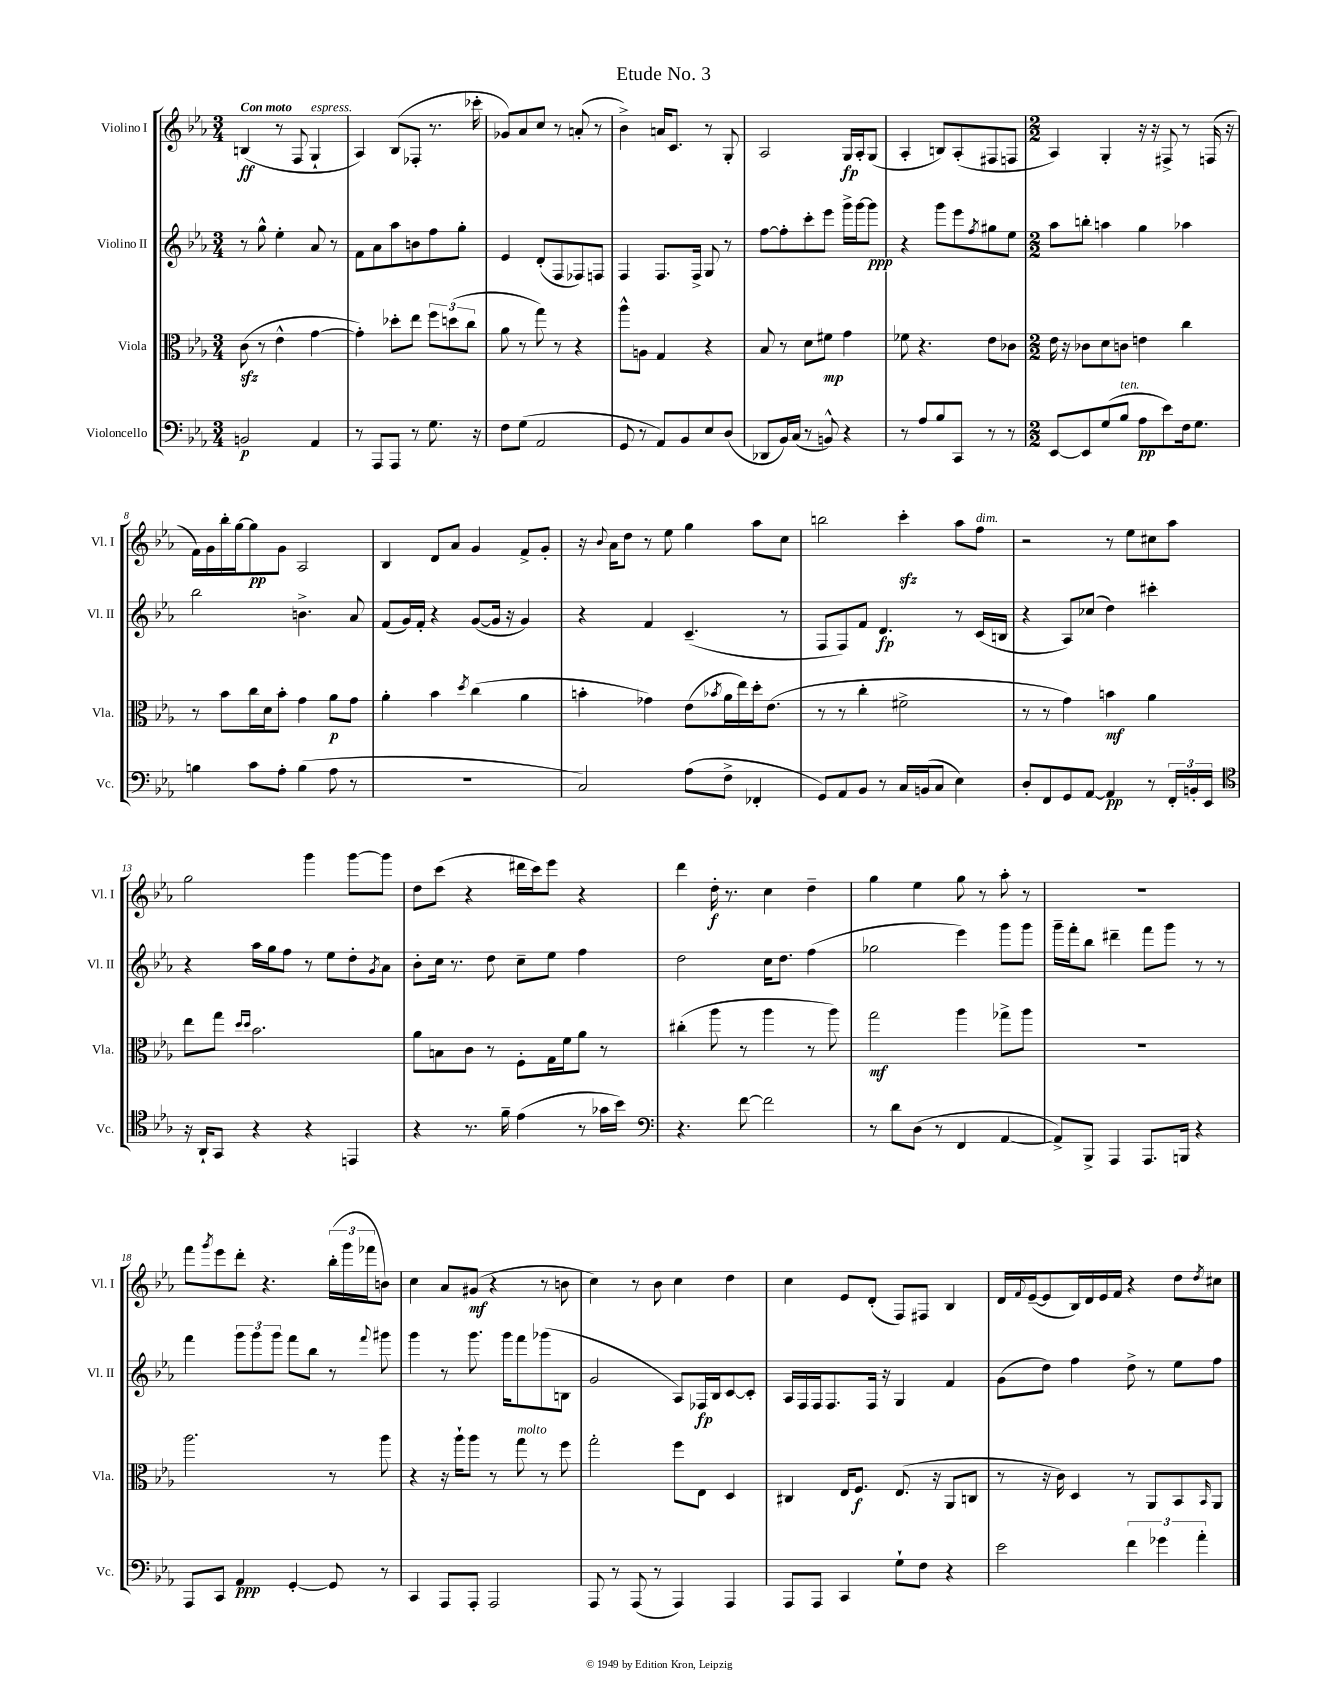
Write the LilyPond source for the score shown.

\header { title = "Etude No. 3" }
<<
\new StaffGroup <<
\new Staff = "s0" \with { instrumentName = "Violino I" shortInstrumentName = "Vl. I" } {
    \clef treble \key ees \major \numericTimeSignature \time 3/4 \tempo "Con moto"
    b4\ff( r8 f8 g4-!^\markup { \italic "espress." } |
    aes4) bes8( fes8-. r8. ces'''16-. |
    ges'8) aes'8 c''8 r8 a'8-.( r8 |
    bes'4->) a'16 c'8. r8 g8-. |
    aes2 g16\fp aes16-. g8( |
    aes4-. b8) aes8-.( fis8 f8 |
    \numericTimeSignature \time 2/2 aes4) g4-. r16 r16 fis8-> r8 f16( r16 |
    f'16) g'16 bes''16-. g''16~ g''8\pp g'8 aes2 |
    bes4 d'8 aes'8 g'4 f'8-> g'8-. |
    r16 \appoggiatura { bes'8 } aes'16 d''8 r8 ees''8 g''4 aes''8 c''8 |
    b''2 c'''4-.\sfz aes''8 f''8^\markup { \italic "dim." } |
    r2 r8 ees''8 cis''8 aes''8 |
    g''2 g'''4 g'''8~ g'''8 |
    d''8 c'''8( r4 dis'''16 c'''16) ees'''8 r4 |
    d'''4 d''16-.\f r8. c''4 d''4-- |
    g''4 ees''4 g''8 r8 aes''8-. r8 |
    R1 |
    f'''8 \acciaccatura { g'''8 } ees'''8 d'''8-. r4. \tuplet 3/2 { bes''16-.( g'''16 fes'''16 } b'8) |
    c''4 aes'8 gis'8\mf( r4 r8 b'8 |
    c''4) r8 bes'8 c''4 d''4 |
    c''4 ees'8 d'8-.( f8) fis8 bes4 |
    d'16 \appoggiatura { f'8 } ees'16~--( ees'8 bes16) d'16 ees'16 f'16 r4 d''8 \acciaccatura { d''8 } cis''8 \bar "|." |
}
\new Staff = "s1" \with { instrumentName = "Violino II" shortInstrumentName = "Vl. II" } {
    \clef treble \key ees \major \numericTimeSignature \time 3/4
    r8 g''8-^ ees''4-. aes'8 r8 |
    f'8 aes'8 aes''8 b'8 f''8 g''8-. |
    ees'4 d'8-.( f8 fes8) f8 |
    f4 f8. f16-> g8 r8 |
    f''8~ f''8-. c'''8-. ees'''8 g'''16-> g'''16~ g'''8\ppp |
    r4 g'''8 ees'''8 \acciaccatura { f''8 } gis''8 ees''8 |
    \numericTimeSignature \time 2/2 aes''8 b''8-. a''4 g''4 aes''4 |
    bes''2 b'4.-> aes'8 |
    f'8( g'16) f'16-. r4 g'8~( g'16 r16 g'4) |
    r4 f'4 c'4.--( r8 |
    f8 f8) f'8 d'4.\fp r8 c'16( b16 |
    r4 aes8) ces''8( d''4) cis'''4-. |
    r4 aes''16 g''16 f''8 r8 ees''8 d''8-. \acciaccatura { g'8 } aes'8 |
    bes'8-. c''16 r8. d''8 c''8-- ees''8 f''4 |
    d''2 c''16 d''8. f''4( |
    ges''2 ees'''4) g'''8 g'''8 |
    g'''16-- f'''16-. bes''8 dis'''4-- f'''8 g'''8 r8 r8 |
    f'''4 \tuplet 3/2 { g'''8 g'''8 g'''8 } f'''8 bes''8 r8 \appoggiatura { f'''8 } gis'''8 |
    g'''4 r8 g'''8. g'''16 f'''8 ges'''8( b8 |
    g'2 aes8) fes16\fp bes16 c'8~ c'8-. |
    aes16 f16 f16 f8. f16 r16 g4 f'4 |
    g'8( d''8) f''4 d''8-> r8 ees''8 f''8 \bar "|." |
}
\new Staff = "s2" \with { instrumentName = "Viola" shortInstrumentName = "Vla." } {
    \clef alto \key ees \major \numericTimeSignature \time 3/4
    c'8\sfz( r8 ees'4-^ g'4~ |
    g'4-.) des''8-. ees''8 \tuplet 3/2 { f''8 d''8( c''8 } |
    aes'8 r8 g''8) r8 r4 |
    aes''8-^ a8 g4 r4 |
    bes8 r8 d'8 fis'8\mp g'4 |
    fes'8 r4. ees'8 ces'8 |
    \numericTimeSignature \time 2/2 ees'16 r16 ces'8 d'8 c'8 e'4 c''4 |
    r8 bes'8 c''16 d'16 bes'8-. g'4 aes'8\p g'8 |
    aes'4-. bes'4 \acciaccatura { d''8 } c''4( aes'4 |
    b'4-. ges'4) ees'8( \acciaccatura { bes'8 } aes'16 ees''16) d''16-. ees'8.( |
    r8 r8 c''4-. fis'2-> |
    r8 r8 g'4) b'4\mf aes'4 |
    ees''8 g''8 \grace { d''16 d''16 } bes'2. |
    aes'8 b8 c'8 r8 f8-. g16 f'16 aes'8 r8 |
    cis''4-.( aes''8 r8 aes''4 r8 aes''8) |
    g''2\mf aes''4 ges''8-> aes''8 |
    R1 |
    aes''2. r8 aes''8 |
    r4 r16 aes''16-! aes''8 r8 g''8^\markup { \italic "molto" } r8 f''8 |
    g''2-. f''8 ees8 d4 |
    cis4 ees16 f8.\f ees8.( r16 aes,8 c8 |
    r8 r16 c'16) d4 r8 aes,8 bes,8 \grace { bes,16 } aes,8 \bar "|." |
}
\new Staff = "s3" \with { instrumentName = "Violoncello" shortInstrumentName = "Vc." } {
    \clef bass \key ees \major \numericTimeSignature \time 3/4
    b,2\p aes,4 |
    r8 aes,,8 aes,,8 r8 g8. r16 |
    f8 g8( aes,2 |
    g,8 r8 aes,8) bes,8 ees8 d8( |
    des,8 bes,16) c16( r8 b,8-^) r4 |
    r8 aes8 bes8 c,8 r8 r8 |
    \numericTimeSignature \time 2/2 ees,8~ ees,8 g8( bes8^\markup { \italic "ten." } aes8\pp ees'8) f16 g8. |
    b4 c'8 aes8-. b4( aes8 r8 |
    R1 |
    c2) aes8( f8-> fes,4-. |
    g,8) aes,8 bes,8 r8 c16 b,16( c8 ees4) |
    d8-. f,8 g,8 aes,8~ aes,4\pp r8 \tuplet 3/2 { f,16-. b,16-. ees,16 } |
    \clef tenor r16 aes,16-! g,8 r4 r4 e,4 |
    r4 r8. f'16-- ees'4( r8 ges'16 bes'16) |
    \clef bass r4. f'8~ f'2 |
    r8 d'8 d8( r8 f,4 aes,4~ |
    aes,8->) bes,,8-> aes,,4 aes,,8. b,,16 r4 |
    aes,,8 c,8 aes,4\ppp g,4~-. g,8 r8 |
    c,4 aes,,8 aes,,8-. aes,,2 |
    aes,,8 r8 aes,,8( r8 aes,,4) aes,,4 |
    aes,,8 aes,,8 c,4 g8-! f8 r4 |
    ees'2 \tuplet 3/2 { f'4 ges'4 aes'4-. } \bar "|." |
}
>>
>>
